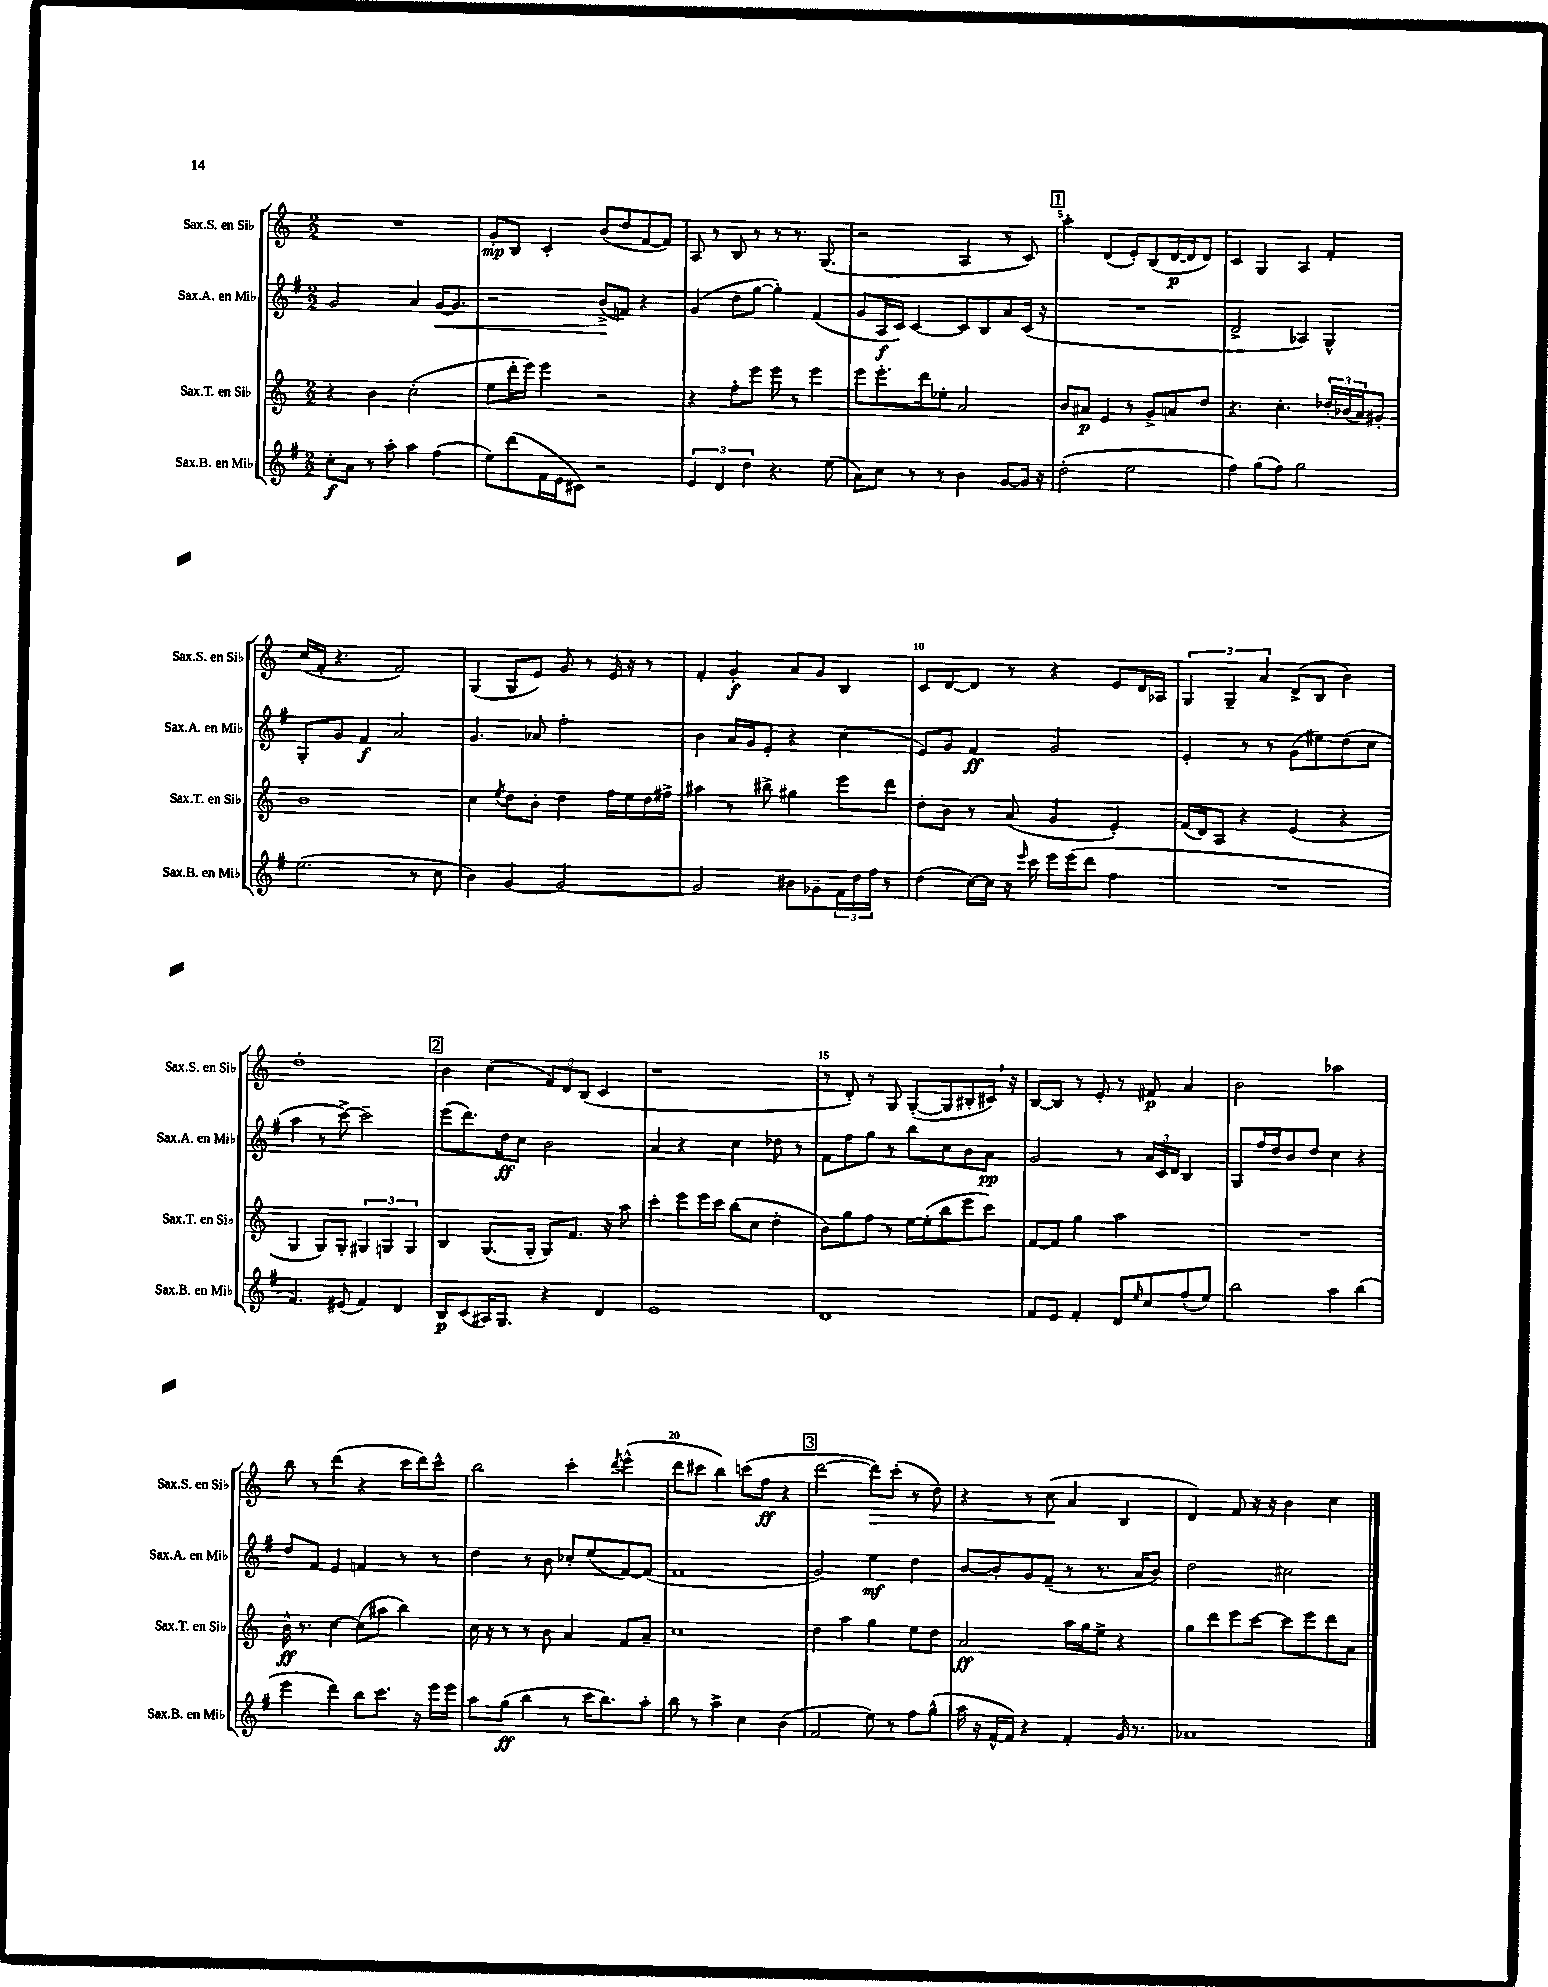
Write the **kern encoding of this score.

**kern	**kern	**kern	**kern
*staff4	*staff3	*staff2	*staff1
*clefG2	*clefG2	*clefG2	*clefG2
*k[f#]	*k[]	*k[f#]	*k[]
*M2/2	*M2/2	*M2/2	*M2/2
8cc'\L	4r	2g/	1r
8a\J	.	.	.
8r	4b\	.	.
8aa'\	.	.	.
4aa\	(2cc'\	4a/	.
(4ff#\	.	[16g/LK	.
.	.	8.g/]J	.
=	=	=	=
8ee\L)	8ee\L	2r	8g'/L
(8ddd\	16ddd'\L	.	8B/J
.	16eee\JJ)	.	.
16f#\L	4eee\	.	4c'/
16e\J	.	.	.
8c#\J)	.	.	.
2r	2r	(8b^/L	(8b/L
.	.	8f/J)	8dd/
.	.	4r	[8f/
.	.	.	8f/]J)
=	=	=	=
6e/	4r	(4g/	8A/
.	.	.	8r
6d/	.	.	.
.	8ff'\L	8dd\L	8B/
6dd\	.	.	.
.	8eee\J	[8gg\J	8r
4.r	8eee\	4gg'\])	8r
.	8r	.	8.r
.	4eee\	(4f#/	.
.	.	.	(8.G/
(8ee\	.	.	.
=	=	=	=
8a\L)	8eee\L	8g/L	2r
8cc\J	8.eee'\	16A/L	.
.	.	16c/JJ)	.
8r	.	[4c/	.
.	16ddd\k	.	.
8r	8ee-'\J	.	.
4b\	2a/	8c/]L	4A/
.	.	8B/	.
[8g/L	.	8a/	8r
16g/]Jk	.	(16c/Jk	8c/)
16r	.	16r	.
=	=	=	=
(2dd'\	8b/L	1r	4aa'\
.	8a#/J	.	.
.	4e/	.	(4d/
2ee\	8r	.	8e'/L)
.	8g^/L	.	(8B/
.	8a/	.	[16d/L
.	.	.	16d/]J
.	8dd/J	.	8d/J)
=	=	=	=
4ff#\)	4.r	2d^/	4c/
(8gg\L	.	.	4G/
8ff#\J)	4.cc'\	.	.
2gg\	.	4A-/)	4A/
.	24dd-'/LL	4G^^/	4f'/
.	(24b-/	.	.
.	24a/J)	.	.
.	8g#'/J	.	.
=	=	=	=
(2.ee\	1b	8G'/L	(16cc/LL
.	.	.	16f'/JJ
.	.	8g/J	4.r
.	.	4f#/	.
.	.	2a/	2f/)
8r	.	.	.
8cc\	.	.	.
=	=	=	=
4b\)	4cc\	4.g/	(4G/
.	8qee/	.	.
[4g/	8dd\L	.	8G/L
.	8b'\J	8a-/	8e/J)
2g/_	4dd\	2ff#'\	8g/
.	.	.	8r
.	16ff\LL	.	16e/
.	16ee\	.	16r
.	16dd\	.	8r
.	16ff#^\JJ	.	.
=	=	=	=
2g/]	4aa#\	4b\	4f'/
.	8r	16a/LL	4g'/
.	.	16g/J	.
.	8bb#^\	8e'/J	.
8b#\L	4gg#\	4r	8a/L
8g-~\	.	.	8g/J
24f#\L	8eee\L	(4cc\	4B/
24dd\	.	.	.
24ff#\JJ	.	.	.
8r	8ddd\J	.	.
=	=	=	=
(4dd\	8dd'\L	8e/L)	8c/L
.	8b\J	8g/J	[8d/
[16cc\LL)	8r	4f#/	8d/]J
16cc\]JJ	.	.	.
16r	(8a/	.	8r
16qqeee/	.	.	.
16ccc\	.	.	.
16eee\LL	4g/	2g/	4r
(16eee\J	.	.	.
8ddd\J	.	.	.
4ff#\	4e'/)	.	8e/L
.	.	.	16d/L
.	.	.	16A-/JJ
=	=	=	=
1r	(16f/LL	4e'/	6G/
.	16d/J)	.	.
.	8A/J	.	.
.	.	.	6G~/
.	4r	8r	.
.	.	.	6a/
.	.	8r	.
.	(4e/	(8g\L	(8d^/L
.	.	8ee#\)	8B/J
.	4r	(8dd\	4b\)
.	.	8cc\J	.
=	=	=	=
4.f#/)	4G/	4aa\	1dd'
.	8G/L)	8r	.
(8e#/	8G'/J	[8ccc^\)	.
4f#/)	6G#/	2ccc~\]	.
.	6G/	.	.
4d/	.	.	.
.	6G/	.	.
=	=	=	=
8B/L	4B/	(8eee\L	4b\
(8c/	.	8.ddd\)	.
16A#/K)	(8.G/L	.	(4cc\
8.G/J	.	16dd\k	.
.	.	8cc\J	.
.	16G'/Jk	.	.
4r	8G/L)	2b\	12f/L)
.	.	.	12d/
.	8.f/J	.	.
.	.	.	(12B/J
4d/	.	.	4c/
.	16r	.	.
.	8aa\	.	.
=	=	=	=
1e	4ccc'\	4a/	1r
.	8eee\L	4r	.
.	16eee\L	.	.
.	16ccc\JJ	.	.
.	(8bb\L	4cc\	.
.	8cc\J	.	.
.	4dd'\	8dd-\	.
.	.	8r	.
=	=	=	=
1d	8b\L)	8f#\L	8r
.	8gg\	8ff#\	8d'/)
.	8ff\J	8gg\J	8r
.	8r	8r	8G/
.	[16ee\LL	8bb\L	([8G'/L
.	(16ee'\]J	.	.
.	8bb\	8cc\	8G/]
.	8eee\	8b\	8B#'/
.	8ccc\J)	8a\J	16c#/Jk)
.	.	.	16r
=	=	=	=
8f#/L	[8f/L	2g/	[8B/L
8e/J	8f/]J	.	8B/]J
4f#'/	4gg\	.	8r
.	.	.	8e'/
8d/L	2aa\	8r	8r
16qqee/	.	.	.
8cc/	.	24a/LL	8f#/
.	.	24c/	.
.	.	24d/JJ	.
(8ff#'/	.	4B/	4a/
8ee/J)	.	.	.
=	=	=	=
2bb\	1r	8G/L	2b\
.	.	16ff#/L	.
.	.	16dd/J	.
.	.	8b/	.
.	.	8dd/J	.
4aa\	.	4cc\	2aa-\
(4bb\	.	4r	.
=	=	=	=
4eee\	16b^^\	8dd/L	8bb\
.	8.r	.	.
.	.	8f#/J	8r
4ddd\)	[4cc\	4e/	(4ddd\
8bb\L	(8cc\]L	4f/	4r
8.ccc\J	8aa#\J	.	.
.	4bb\)	8r	16ccc\LL
16r	.	.	16ddd\J)
16eee\LL	.	8r	8ccc^^\J
16eee\JJ	.	.	.
=	=	=	=
8aa\L	16cc\	4dd\	2bb\
.	16r	.	.
(8gg\J	8r	.	.
4bb\	8r	8r	.
.	8b\	8b\	.
8r	4a/	8cc-'/L	4ccc'\
16ccc\LK	.	(8ee/	.
8.bb\)	.	.	.
.	.	.	8qddd/
.	8f/L	[8f#/)	(4eee^^\
8aa'\J	8a~/J	(8f#/]J	.
=	=	=	=
8bb\	1cc	1f#	8ddd\L
8r	.	.	8ccc#\J
4aa^\	.	.	4bb\)
4cc\	.	.	(8ccc\L
.	.	.	8ff\J
(4b\	.	.	4r
=	=	=	=
2f#/	4dd\	2g/)	[2ddd\
.	4aa\	.	.
8ee\)	4gg\	4ee\	8ddd\]L)
8r	.	.	(8ccc'\J
8ff#\L	8ee\L	4dd\	8r
(8gg^^\J	8dd\J	.	8dd\)
=	=	=	=
16aa\	2a/	[8b/L	4r
16r	.	.	.
[16f#^^/LL	.	8b'/]	.
16f#/]JJ)	.	.	.
4r	.	8g/	8r
.	.	(8f#~/J	(8cc\
4f#'/	16aa\LL	8r	4a/
.	16gg\J	.	.
.	8ee^\J	8.r	.
16g/	4r	.	4B/
8.r	.	16a/LK	.
.	.	8b/J)	.
=	=	=	=
1a-	8gg\L	2dd\	4d/)
.	8ddd\	.	.
.	8eee\	.	8f/
.	[8ccc\J	.	16r
.	.	.	16r
.	8ccc\]L	2cc#\	4b\
.	8eee\	.	.
.	8ddd\	.	4cc\
.	8a\J	.	.
==	==	==	==
*-	*-	*-	*-
